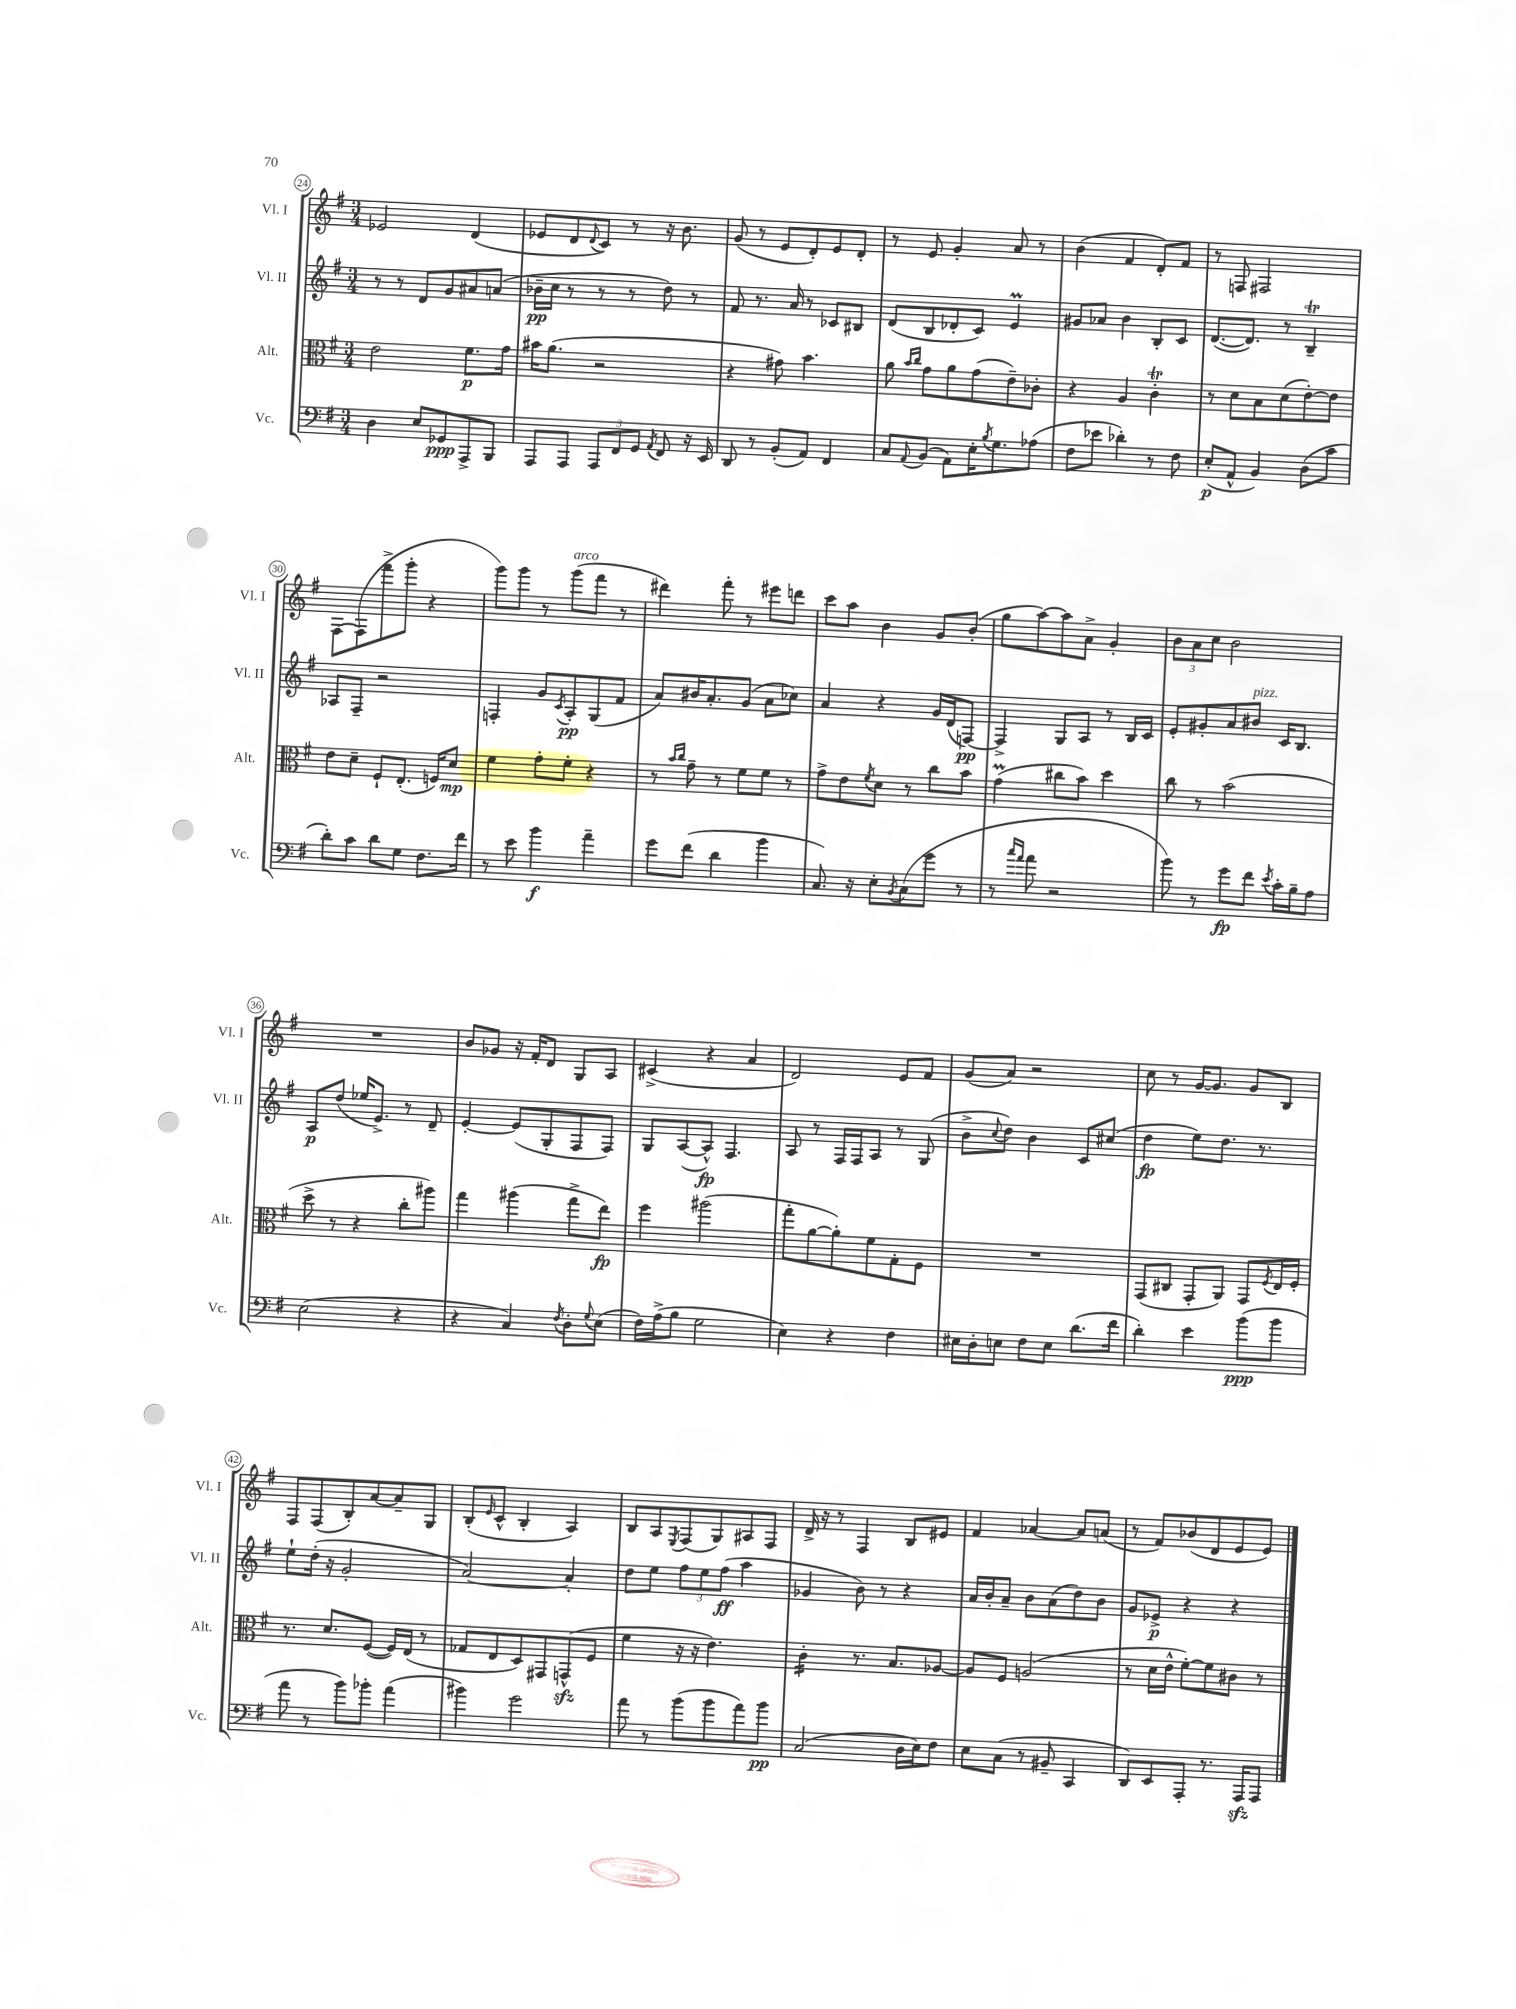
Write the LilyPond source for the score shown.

<<
\new StaffGroup <<
\new Staff = "s0" \with { instrumentName = "Vl. I" shortInstrumentName = "Vl. I" } {
    \clef treble \key g \major \numericTimeSignature \time 3/4
    ees'2 d'4( |
    ees'8 d'8 \appoggiatura { d'8 } c'8) r8 r16 b'8. |
    g'8( r8 e'8 d'8-.) e'8 d'8-. |
    r8 e'8 g'4-. a'8 r8 |
    b'4( fis'4 d'8-.) fis'8 |
    r8 f8 fis2 |
    fis8~ fis8( fis'''8-> g'''8-. r4 |
    g'''8) g'''8 r8 g'''8^\markup { \italic "arco" }( fis'''8 r8 |
    dis'''4) fis'''8-. r8 eis'''8 d'''8 |
    c'''8 a''8 b'4 g'8 b'8-.( |
    g''8 a''8~) a''8 a'8-> g'4-. |
    \tuplet 3/2 { b'8 a'8 c''8 } b'2 |
    R2. |
    b'8 ges'8 r16 fis'16-. d'8 g8 a8 |
    cis'4->( r4 a'4 |
    d'2) e'8 fis'8 |
    g'8( a'8) r2 |
    c''8 r8 g'16~ g'8. g'8 b8 |
    fis8 fis8( b8-.) a'8~ a'8-- g8 |
    b8-.( \grace { e'16 } c'8-^ b4-. a4) |
    b8 a8 \acciaccatura { e8 } fis8( g8) ais8 fis8 |
    d'16-> r16 r8 fis4 b8 eis'8 |
    fis'4 aes'4~ aes'8 a'8( |
    r8 fis'8) bes'8( d'8 e'8 e'8) \bar "|." |
}
\new Staff = "s1" \with { instrumentName = "Vl. II" shortInstrumentName = "Vl. II" } {
    \clef treble \key g \major \numericTimeSignature \time 3/4
    r8 r8 d'8 g'8 ais'8 a'8( |
    bes'16--\pp c''16 r8 r8 r8 d''8) r8 |
    fis'8 r8. a'16 r8 ces'8 bis8 |
    d'8( b8 des'8-. c'8) e'4\prall |
    gis'8 aes'8 b'4 b8-. c'8 |
    d'8.~( d'8.) r8 b4--\trill |
    aes8 fis8-- r2 |
    f4-. g'8 \acciaccatura { c'8 } a8-.\pp g8( fis'8 |
    a'8) bis'16 a'8.-. g'8( a'8 ces''8) |
    a'4 r4 g'16 d'16( f8~\pp) |
    f4-> g8 a8 r8 b16 c'16 |
    e'8-. gis'8-. a'8 bis'8^\markup { \italic "pizz." } c'16 b8. |
    a8\p d''8( ees''16 e'8.->) r8 d'8-- |
    e'4~-. e'8( g8-. fis8 fis8) |
    g8 a8~( a8-^\fp) fis4. |
    a8 r8 fis16 fis16 a8 r8 g8( |
    b'8-> \appoggiatura { c''8 } d''8) b'4 c'8 cis''8( |
    d''4\fp e''8) d''8. r8. |
    e''8-! d''16-.( r16 g'2-. |
    a'2~) a'4-. |
    d''8 e''8 \tuplet 3/2 { fis''8 e''8 fis''8\ff( } a''4 |
    ges'4 b'8) r8 r4 |
    a'16 b'16-. a'8-- b'8 a'8( d''8) b'8 |
    g'8 ees'8->\p r4 r4 \bar "|." |
}
\new Staff = "s2" \with { instrumentName = "Alt." shortInstrumentName = "Alt." } {
    \clef alto \key g \major \numericTimeSignature \time 3/4
    e'2 fis'8.\p g'16 |
    bis'16 a'8.( r2 |
    r4 gis'8) b'4. |
    a'8 \grace { b'16 c''16 } g'8 a'8 g'8( e'8--) ces'8-. |
    r4 a4 c'4-.\trill |
    r8 d'8 b8 d'8( e'8~-.) e'8 |
    e'8 d'8-- fis8-! e8.-.( f16) d'8\mp |
    fis'4 g'8-. fis'8-. r4 |
    r8 \grace { b'16 c''16 } g'8-- r8 fis'8 fis'8 r8 |
    g'8-> e'8 \acciaccatura { fis'8 } d'8 r8 c''8 b'8 |
    g'4\prall( cis''8 b'8) d''4 |
    c''8 r8 b'2( |
    d''8-> r8 r4 c''8-. ais''8) |
    g''4 ais''4( g''8-> e''8\fp) |
    fis''4 ais''2( |
    g''8-. a'8~ a'8-.) fis'8 g8-. fis8 |
    R2. |
    g,8( cis8 g,8-. a,8) g,8 \acciaccatura { fis8 } e16 fis16-. |
    r8. d'8. fis8~( fis16) e16( r8 |
    ges8 e8 d8) gis,8 g,8-^\sfz( fis8 |
    fis'4 r16 r16 e'4.) |
    c'4:16-. r8. b8. aes8~ |
    aes8 fis8 a2( |
    r8 d'16 e'16-^ fis'8~-.) fis'8 cis'8 r8 \bar "|." |
}
\new Staff = "s3" \with { instrumentName = "Vc." shortInstrumentName = "Vc." } {
    \clef bass \key g \major \numericTimeSignature \time 3/4
    d4 e8 ges,8\ppp a,,8-> b,,8 |
    a,,8 a,,8 \tuplet 3/2 { a,,8 fis,8 g,8 } \acciaccatura { a,8 } fis,8 r16 e,16 |
    d,8 r8 b,8-.( a,8) fis,4 |
    c8 \appoggiatura { a,8 } b,8( a,8) e16-. \acciaccatura { b8 } g8. aes8( |
    fis8 ees'8 des'4-.) r8 fis8 |
    e8-.\p( a,8-^ b,4) d8( c'8 |
    d'8-.) c'8 d'8 g8 fis8. fis'16 |
    r8 e'8 b'4\f a'4-- |
    g'8 fis'8( d'4 b'4 |
    c8.) r16 e8-. \acciaccatura { b,8 } c8( g'8 r8 |
    r8 \grace { c''16 a'16 } a'8 r2 |
    b'8) r8 g'8\fp fis'8 \acciaccatura { e'8 } c'16-. b16-- a8 |
    e2( r4 |
    r4 c4) \acciaccatura { fis8 } d8-. \appoggiatura { g8 } e8( |
    fis16) a16->( b8 g2 |
    e4) r4 fis4 |
    eis16 d16-. e8 fis8 e8 d'8.( fis'16 |
    d'4-.) e'4 b'8\ppp( b'8 |
    a'8 r8 b'8) bes'8-. a'4( |
    bis'4) g'2 |
    a'8 r8 b'8( b'8 a'8) b'8\pp |
    c2( d16 e16) fis8 |
    e8 c8( r8 bis,8-- c,4 |
    d,8) e,8 a,,8-. r8. a,,16\sfz a,,8 \bar "|." |
}
>>
>>
\layout { \context { \Score currentBarNumber = #24 \override BarNumber.stencil = #(make-stencil-circler 0.1 0.3 ly:text-interface::print) } }
